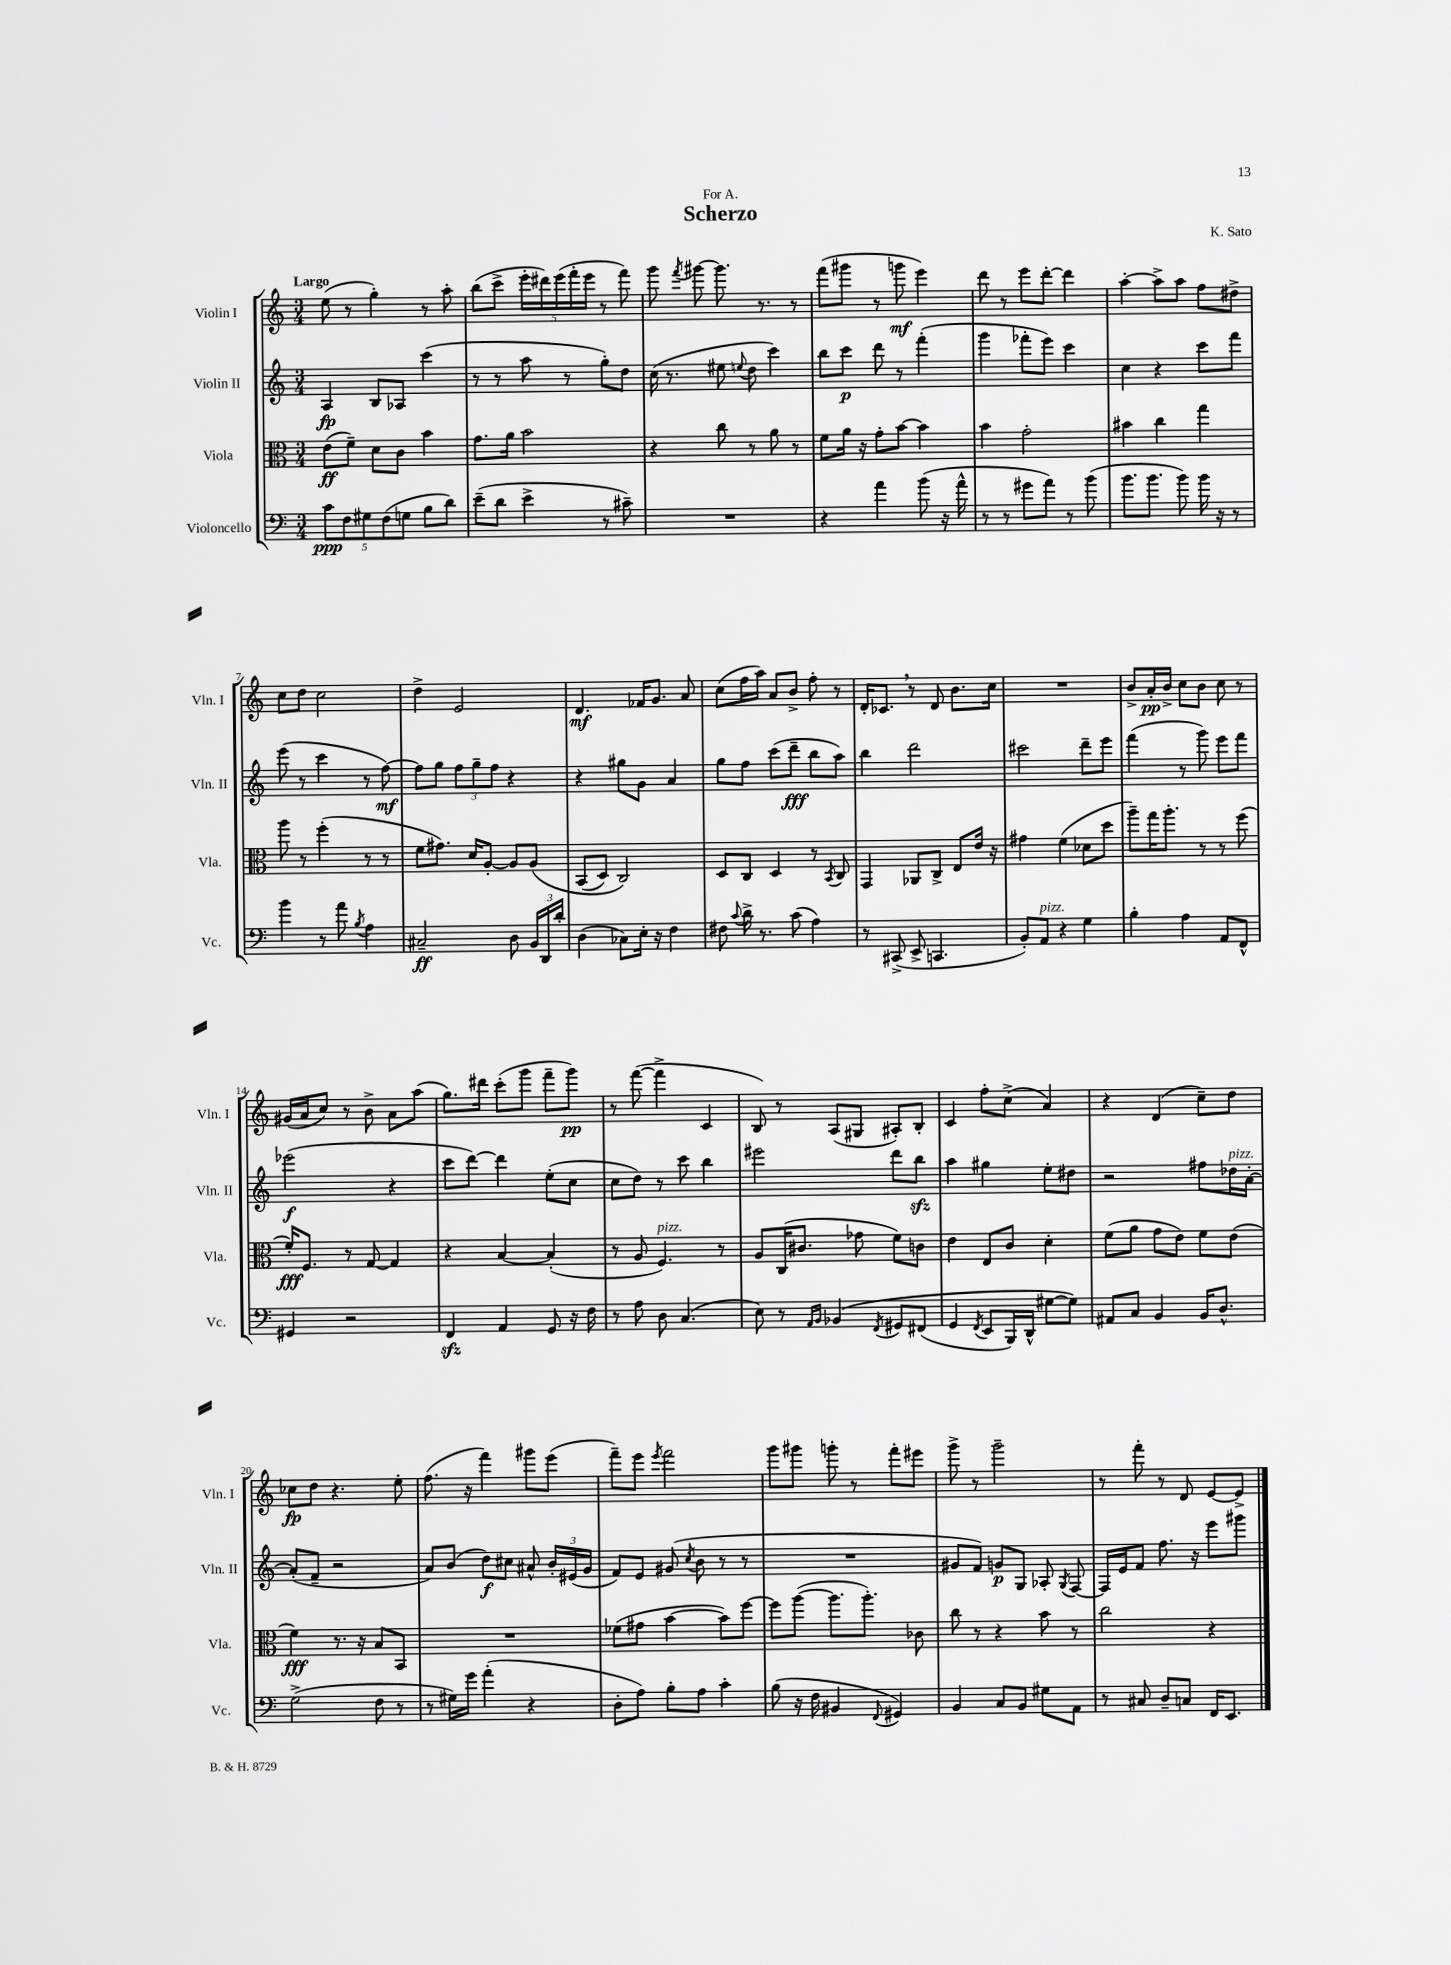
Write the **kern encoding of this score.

**kern	**kern	**kern	**kern
*staff4	*staff3	*staff2	*staff1
*clefF4	*clefC3	*clefG2	*clefG2
*k[]	*k[]	*k[]	*k[]
*M3/4	*M3/4	*M3/4	*M3/4
10c	(8e	4A	(8ee
10F	.	.	.
.	8f~)	.	8r
10G#	.	.	.
.	8d	8B	4gg')
(10F	.	.	.
.	8c	8A-	.
10G	.	.	.
8B	4b	(4ccc	8r
8d)	.	.	8aa'
=	=	=	=
(8e~	8.g	8r	(8bb
8d	.	8r	8ccc^
.	16a	.	.
4e^	2b	8aa	20eee'
.	.	.	20ddd#)
.	.	.	(20eee
.	.	8r	.
.	.	.	20fff'
.	.	.	20eee
8r	.	8gg')	8r
8c#~)	.	8dd	8fff)
=	=	=	=
2.r	4r	(16cc	8ggg
.	.	8.r	.
.	.	.	8qfff
.	.	.	[8ggg#
.	8cc	8ee#	8.ggg#]
.	.	8qqee	.
.	8r	8dd	.
.	.	.	8.r
.	8a	4ccc)	.
.	8r	.	8r
=	=	=	=
4r	8f	8bb	(8fff
.	16a	8ccc	8ggg#
.	16r	.	.
4a	8g'	8ddd	8r
.	[8b	8r	8ggg
(8b	4b]	(4fff'	4eee)
16r	.	.	.
16a^^	.	.	.
=	=	=	=
8r	4b	4ggg	8ddd
8r	.	.	8r
8g#	2g'	8fff-'	8eee
8a)	.	8eee)	[8ddd'
8r	.	4ccc	4ddd]
(8b	.	.	.
=	=	=	=
8.b	4b#	4cc	[4aa'
8.b	.	.	.
.	4cc	4r	8aa^]
8b)	.	.	8aa
16b	4gg	8ccc	8ff
16r	.	.	.
8r	.	8fff	8dd#^
=	=	=	=
4b	8aa	(8eee	8cc
.	8r	8r	8dd
8r	(4ff'	4ccc	2cc
8a	.	.	.
8qB	.	.	.
4A	8r	8r	.
.	8r	[8ff)	.
=	=	=	=
2C#~	8f	8ff]	4dd^
.	8.g#)	8gg	.
.	.	12ff	2e
.	16d	.	.
.	.	12gg~	.
.	[8A'	.	.
.	.	12ff	.
8D	8A]	4r	.
24BB	&(8A	.	.
24DD	.	.	.
24d'	.	.	.
=	=	=	=
(4D	(8BB	4r	4.d
.	8D)	.	.
8C-)	2C&)	8gg#	.
16E'	.	8g	16f-
16r	.	.	8.g
4F	.	4a	.
.	.	.	8a
=	=	=	=
8F#	8D	8gg	(8cc
8qqc	.	.	.
16d^	8C	8ff	16ff
8.r	.	.	16aa)
.	4D	(8ccc	8a
(8c	.	8ddd~	8b^
4A)	8r	8bb	8ff'
.	8qBB	.	.
.	8C	8aa)	8r
=	=	=	=
8r	4GG	4bb	16d'
.	.	.	8.c-
(8CC#^	.	.	.
8EE^	8AA-	2ddd	8r
4.CC	8C^	.	8d
.	8E	.	8.b
.	16e	.	.
.	16r	.	16cc
=	=	=	=
8BB')	4g#	2ccc#	2.r
8AA	.	.	.
4r	(4f	.	.
4G	8d-	8ddd~	.
.	8dd	8eee	.
=	=	=	=
4B'	8aa~)	(4fff	8b^
.	16gg	.	16a'
.	8.aa'	.	16b^
4A	.	8r	8cc
.	8r	8ggg)	8b
8AA	8r	8eee	8cc
8FF^^	(8ff	8fff	8r
=	=	=	=
4GG#	16f')	(2eee-	(16g#
.	8.F	.	16a
.	.	.	8cc)
2r	8r	.	8r
.	[8G	.	8b^
.	4G]	4r	8a
.	.	.	(8aa
=	=	=	=
4FF	4r	8ccc	8.gg)
.	.	[8ddd)	.
.	.	.	16ddd#
4AA	[4B	4ddd]	(8ccc'
.	.	.	8ggg
8GG	(4B']	(8ee'	8fff~
16r	.	8cc	8ggg)
16F	.	.	.
=	=	=	=
8r	8r	8cc	8r
8A	8A	8dd)	([8fff
8D	4.F)	8r	4fff^]
(4.C	.	8ccc	.
.	.	4bb	4c
.	8r	.	.
=	=	=	=
8E)	8A	2eee#	8B)
8r	(16C	.	8r
.	8.c#	.	.
16qqAA	.	.	.
16qqBB	.	.	.
&(4BB-	.	.	(8A
.	8g-	.	8G#
8qFF	.	.	.
8GG#	8f)	8ddd	8A#')
(8FF#	8c	8bb	8B'
=	=	=	=
4GG	4e	4aa	4c
8qFF	.	.	.
8EE	8E	4gg#	8ff'
16BBB)	8c	.	(8cc^
16DD^^	.	.	.
[8G#	4d'	8ee'	4a)
8G#]&)	.	8dd#	.
=	=	=	=
8AA#	(8f	2r	4r
8C	8a	.	.
4BB	8g	.	(4d
.	8e)	.	.
16BB	8f	8ff#	8cc~)
8.D^^	.	.	.
.	(8e	16dd-	8dd
.	.	[16a'	.
=	=	=	=
(2G^	4f)	(8a']	8cc-
.	.	8f~	8dd
.	8.r	2r	4.r
.	16r	.	.
8F	8B	.	.
8r	8BB	.	8ee'
=	=	=	=
8r	2.r	8a)	(8.ff
16G#)	.	(8b	.
16g	.	.	16r
(4a'	.	8dd)	4fff)
.	.	8cc#	.
4r	.	8a#^^	8ggg#
.	.	24b'	(8eee
.	.	(24e#	.
.	.	24g	.
=	=	=	=
8D'	(8f-	8f)	8fff~)
8A)	8g#	8e	8eee
.	.	.	8qeee
8B'	[4b	(8g#	2fff
.	.	8qcc	.
8A	.	8b	.
4c'	8b])	8r	.
.	[8ff	8r	.
=	=	=	=
(8B	8ff]	2.r	8ggg
16r	([8aa	.	8ggg#
16F	.	.	.
4BB#	8.aa]	.	8ggg'
.	.	.	8r
.	8.aa')	.	.
8qqFF	.	.	.
4GG#)	.	.	8fff'
.	8c-	.	8eee#
=	=	=	=
4BB	8cc	8g#	8ggg^
.	8r	8f)	8r
8C	4r	8g	2ggg~
8BB	.	8G	.
8G#	8b	8A-'	.
.	.	8qG	.
8AA	8r	[8F	.
=	=	=	=
8r	2cc	16F]	8r
.	.	16e	.
8C#	.	8f	8fff'
8D~	.	8.ff	8r
8C	.	.	8d
.	.	16r	.
16FF	4r	8eee	[8e
8.EE	.	.	.
.	.	8ggg#	8e^]
==	==	==	==
*-	*-	*-	*-
